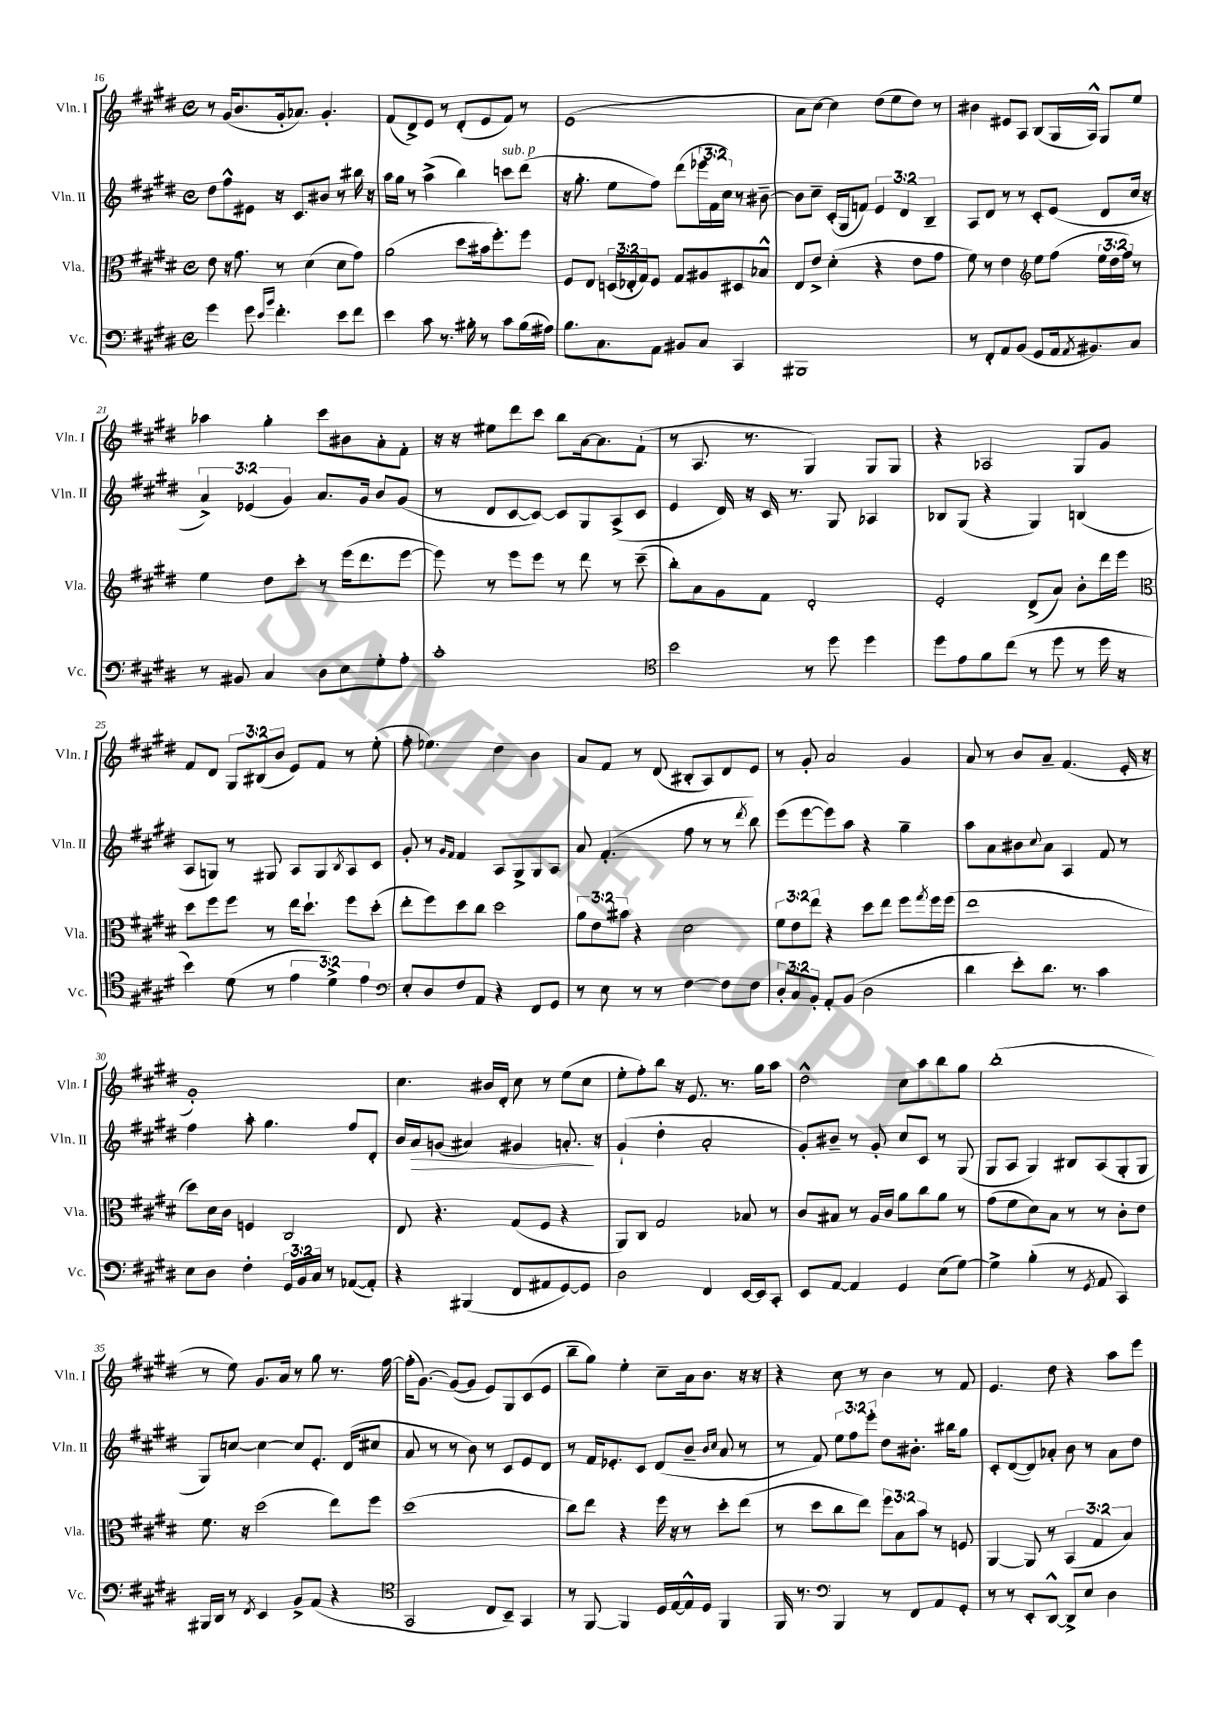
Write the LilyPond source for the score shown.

<<
\new StaffGroup <<
\new Staff = "s0" \with { instrumentName = "Vln. I" shortInstrumentName = "Vln. I" } {
    \clef treble \key e \major \defaultTimeSignature \time 4/4 \override Staff.TupletNumber.text = #tuplet-number::calc-fraction-text
    r8 gis'16( b'8. gis'16-. aes'8.) gis'4.-. |
    fis'8( dis'8->) e'8 r8 dis'8-.( e'8 fis'8) r8 |
    e'1( |
    a'8 cis''8~) cis''4 dis''8( e''8 dis''8) r8 |
    bis'4 eis'8 a8 b8( gis16 a16-^) gis8 e''8 |
    aes''4 gis''4-. cis'''8 bis'8 a'8-. fis'8-. |
    r16 r16 eis''8 dis'''8 cis'''8 b''8 a'16~ a'8. fis'8-!( |
    r8 a8. r8. gis4) gis8 gis8 |
    r4 aes2 gis8 gis'8 |
    fis'8 dis'8 \tuplet 3/2 { gis8 bis8( b'8 } e'8) fis'8 r8 e''8-.( |
    fis''8-. ees''4.) dis''4 b'4 |
    a'8 fis'8 r8 dis'8( bis8-. a8) dis'8 e'8 |
    r8 gis'8-. a'2 gis'4 |
    a'8 r8 b'8 a'8-- fis'4.( e'16-. r16 |
    gis'1-.) |
    cis''4. bis'16 dis'16-. cis''8 r8 e''8( cis''8 |
    e''8-. fis''8-.) b''8 r16 e'8. r8. gis''16 a''8 |
    dis''2-^ cis''8 a''8 b''8 gis''8 |
    b''1-.( |
    r8 e''8) gis'8. a'16 r8 gis''8 r8. fis''16~ |
    fis''16-.( gis'8.~) gis'8~( gis'8 e'8) gis8 cis'8( e'8 |
    b''8-- gis''8) e''4-. cis''8-- a'16 b'8. r16 r16 |
    r4 cis''8 r8 b'4 r8 fis'8 |
    e'4. dis''8 r4 a''8 e'''8 \bar "|." |
}
\new Staff = "s1" \with { instrumentName = "Vln. II" shortInstrumentName = "Vln. II" } {
    \clef treble \key e \major \defaultTimeSignature \time 4/4 \override Staff.TupletNumber.text = #tuplet-number::calc-fraction-text
    dis''8 fis''8-^ eis'8 r16 cis'8. bis'8 r8 bis''16 r16 |
    a''16 gis''16 r8 a''4->( b''4) c'''8^\markup { \italic "sub. p" } dis'''8( |
    r16 gis''8.-. e''8 fis''8) dis'''8( \tuplet 3/2 { ees'''16 fis'16 cis''16) } r8 bis'8~-- |
    bis'8 cis''8-- cis'16-.( gis16 f'8) \tuplet 3/2 { e'4 dis'4 b4-- } |
    a8 dis'8 r8 r8 cis'8-. e'8( dis'8 cis''16 r16 |
    \tuplet 3/2 { a'4->) ees'4( gis'4) } a'8. gis'16 b'8 gis'8( |
    r8 dis'8 cis'8~ cis'8~) cis'8 gis8 a8->( cis'8 |
    e'4 dis'16) r16 cis'16 r8. gis8 aes4 |
    bes8 gis8( r4 gis4) b4( |
    a8 g8) r8 gis8 a8 gis8 \acciaccatura { b8 } a8 cis'8 |
    gis'8-. r8 \grace { gis'16 fis'16 } fis'4 a8 gis8-> gis8 a8 |
    a'8 fis'4.-.( fis''8 r8 r8 \acciaccatura { dis'''8 } b''8) |
    e'''8( e'''8~ e'''8) a''8 r4 gis''4-- |
    a''8 a'8 bis'8 \appoggiatura { cis''8 } a'8 a4 fis'8 r8 |
    fis''4 a''8-. gis''4. fis''8 dis'8-. |
    b'16 a'16\> g'8( ais'4) gis'4 a'8.-.\! r16 |
    gis'4-!( dis''4-. a'2-. |
    gis'8-.) bis'8-- r8 gis'8-. cis''8 cis'8 r8 gis8( |
    gis8 a8 gis4) bis8 a8( gis8-. gis8 |
    gis8) c''8~ c''4~ c''8 e'8.-. dis'16( cis''8 |
    a'8 r8 r8 b'8) r8 cis'8 e'8 dis'8 |
    r8 fis'16 ees'8.-. cis'8 dis'8( b'8-- \grace { b'16 cis''16 } a'8 r8 |
    r8 fis'8) \tuplet 3/2 { e''8 fis''8 e'''8-. } dis''8 bis'8.-. bis''16 gis''8 |
    cis'8-. dis'8~( dis'8) aes'8-. b'8 r8 aes'8 dis''8 \bar "|." |
}
\new Staff = "s2" \with { instrumentName = "Vla." shortInstrumentName = "Vla." } {
    \clef alto \key e \major \defaultTimeSignature \time 4/4 \override Staff.TupletNumber.text = #tuplet-number::calc-fraction-text
    e'8 r16 gis'8. r8 dis'4( dis'8 gis'8) |
    a'2( dis''8 bis'16 fis''8.-.) fis''8 |
    fis8 e8 \tuplet 3/2 { d16( ees16-. gis16) } fis8 gis8 ais8 dis8 bes8-^ |
    e8 e'8-> dis'4-.( r4 e'8 gis'8 |
    fis'8) r8 e'4 \clef treble e''8 fis''8( \tuplet 3/2 { e''16 dis''16 fis''16) } r8 |
    e''4 dis''8 cis'''8-. r8 e'''16( dis'''8. e'''8~ |
    e'''8) r8 e'''8 e'''8 r8 dis'''8 r8 cis'''8--( |
    b''8-.) a'8 gis'8 fis'8 dis'2-. |
    e'2-. dis'8->( a'8) b'8-. dis'''16 e'''16 |
    \clef alto dis''8 fis''8 fis''8 r8 e''16 dis''8.-! fis''8 dis''8-.( |
    e''8-. fis''8) dis''8 cis''8 dis''2 |
    \tuplet 3/2 { a'8 e'8 bis'8 } r4 dis'2 |
    \tuplet 3/2 { fis'8 e'8 e''8 } r4 dis''8 e''8 fis''8 \acciaccatura { gis''8 } fis''16 fis''16( |
    e''1 |
    dis''8) dis'16 cis'16 f4 cis2 |
    e8 r4. gis8( fis8 r4 |
    a,8) cis8 gis2 bes8 r8 |
    cis'8 bis8 r8 a16 cis'16 a'8 cis''8 a'8 r8 |
    gis'8( fis'8 dis'8) b8 r8 r8 cis'8-. e'8 |
    fis'8. r16 dis''2( e''8) fis''8 |
    dis''1( |
    cis''8) e''8 r4 fis''16 r16 r8 dis''8-. e''8( |
    r8 dis''8 cis''8 e''8) \tuplet 3/2 { fis''8 b8 b'8 } r8 f8 |
    a,4~ a,8 r8 \tuplet 3/2 { b,4( gis4 b4) } \bar "|." |
}
\new Staff = "s3" \with { instrumentName = "Vc." shortInstrumentName = "Vc." } {
    \clef bass \key e \major \defaultTimeSignature \time 4/4 \override Staff.TupletNumber.text = #tuplet-number::calc-fraction-text
    gis'4 gis'8 \grace { e'16 b'16 } fis'4.-. e'8 fis'8 |
    e'4 cis'8 r8. bis16-. r8 cis'8 bis16( ais16) |
    b8. cis8. a,8 bis,8 cis8 cis,4 |
    bis,,1 |
    r8 fis,8-. a,8 b,8( gis,8 a,16 \acciaccatura { a,8 } bis,8.) cis8 |
    r8 bis,8 cis4 dis8 e8 gis8-. a8-. |
    cis'1-. |
    \clef tenor b'2 r8 dis''8 dis''4 |
    dis''8 e'8 fis'8 cis''8( r8 dis''8 r8 dis''16 r16 |
    b'4) dis'8( r8 \tuplet 3/2 { e'4 dis'4->) e'4 } |
    \clef bass e8-. dis8 fis8 a,8 r4 fis,8 gis,8 |
    r8 e8 r8 r8 fis4~ fis8 fis8 |
    \tuplet 3/2 { dis8-. cis8 b,8-. } a,8-. b,8( dis2 |
    dis'4 e'8-.) dis'8. r8. cis'4 |
    e8 dis8 fis4-. \tuplet 3/2 { gis,16 b,16 cis16 } r8 aes,8~( aes,8-.) |
    r4 bis,,4( fis,8 ais,8 gis,8~) gis,8 |
    dis2 fis,4 e,16~ e,16 cis,8-. |
    e,8 a,8~ a,4 gis,4 e8( gis8~) |
    gis4-> b4-.( r8 \acciaccatura { gis,8 } a,8 cis,4) |
    bis,,16 dis,16 r8 \acciaccatura { fis,8 } e,4 b,8-> a,8( r4 |
    \clef tenor gis,2 cis8 b,8--) gis,4 |
    r8 fis,8~ fis,4 dis16 e16~ e16-^ dis16 fis,4 |
    fis,16 r8. \clef bass b,,4 r8 fis,8 a,8 gis,8-. |
    r8 r8 e,8-. dis,8~-^ dis,8-> e8 dis4 \bar "|." |
}
>>
>>
\layout { \context { \Score currentBarNumber = #16 } }
